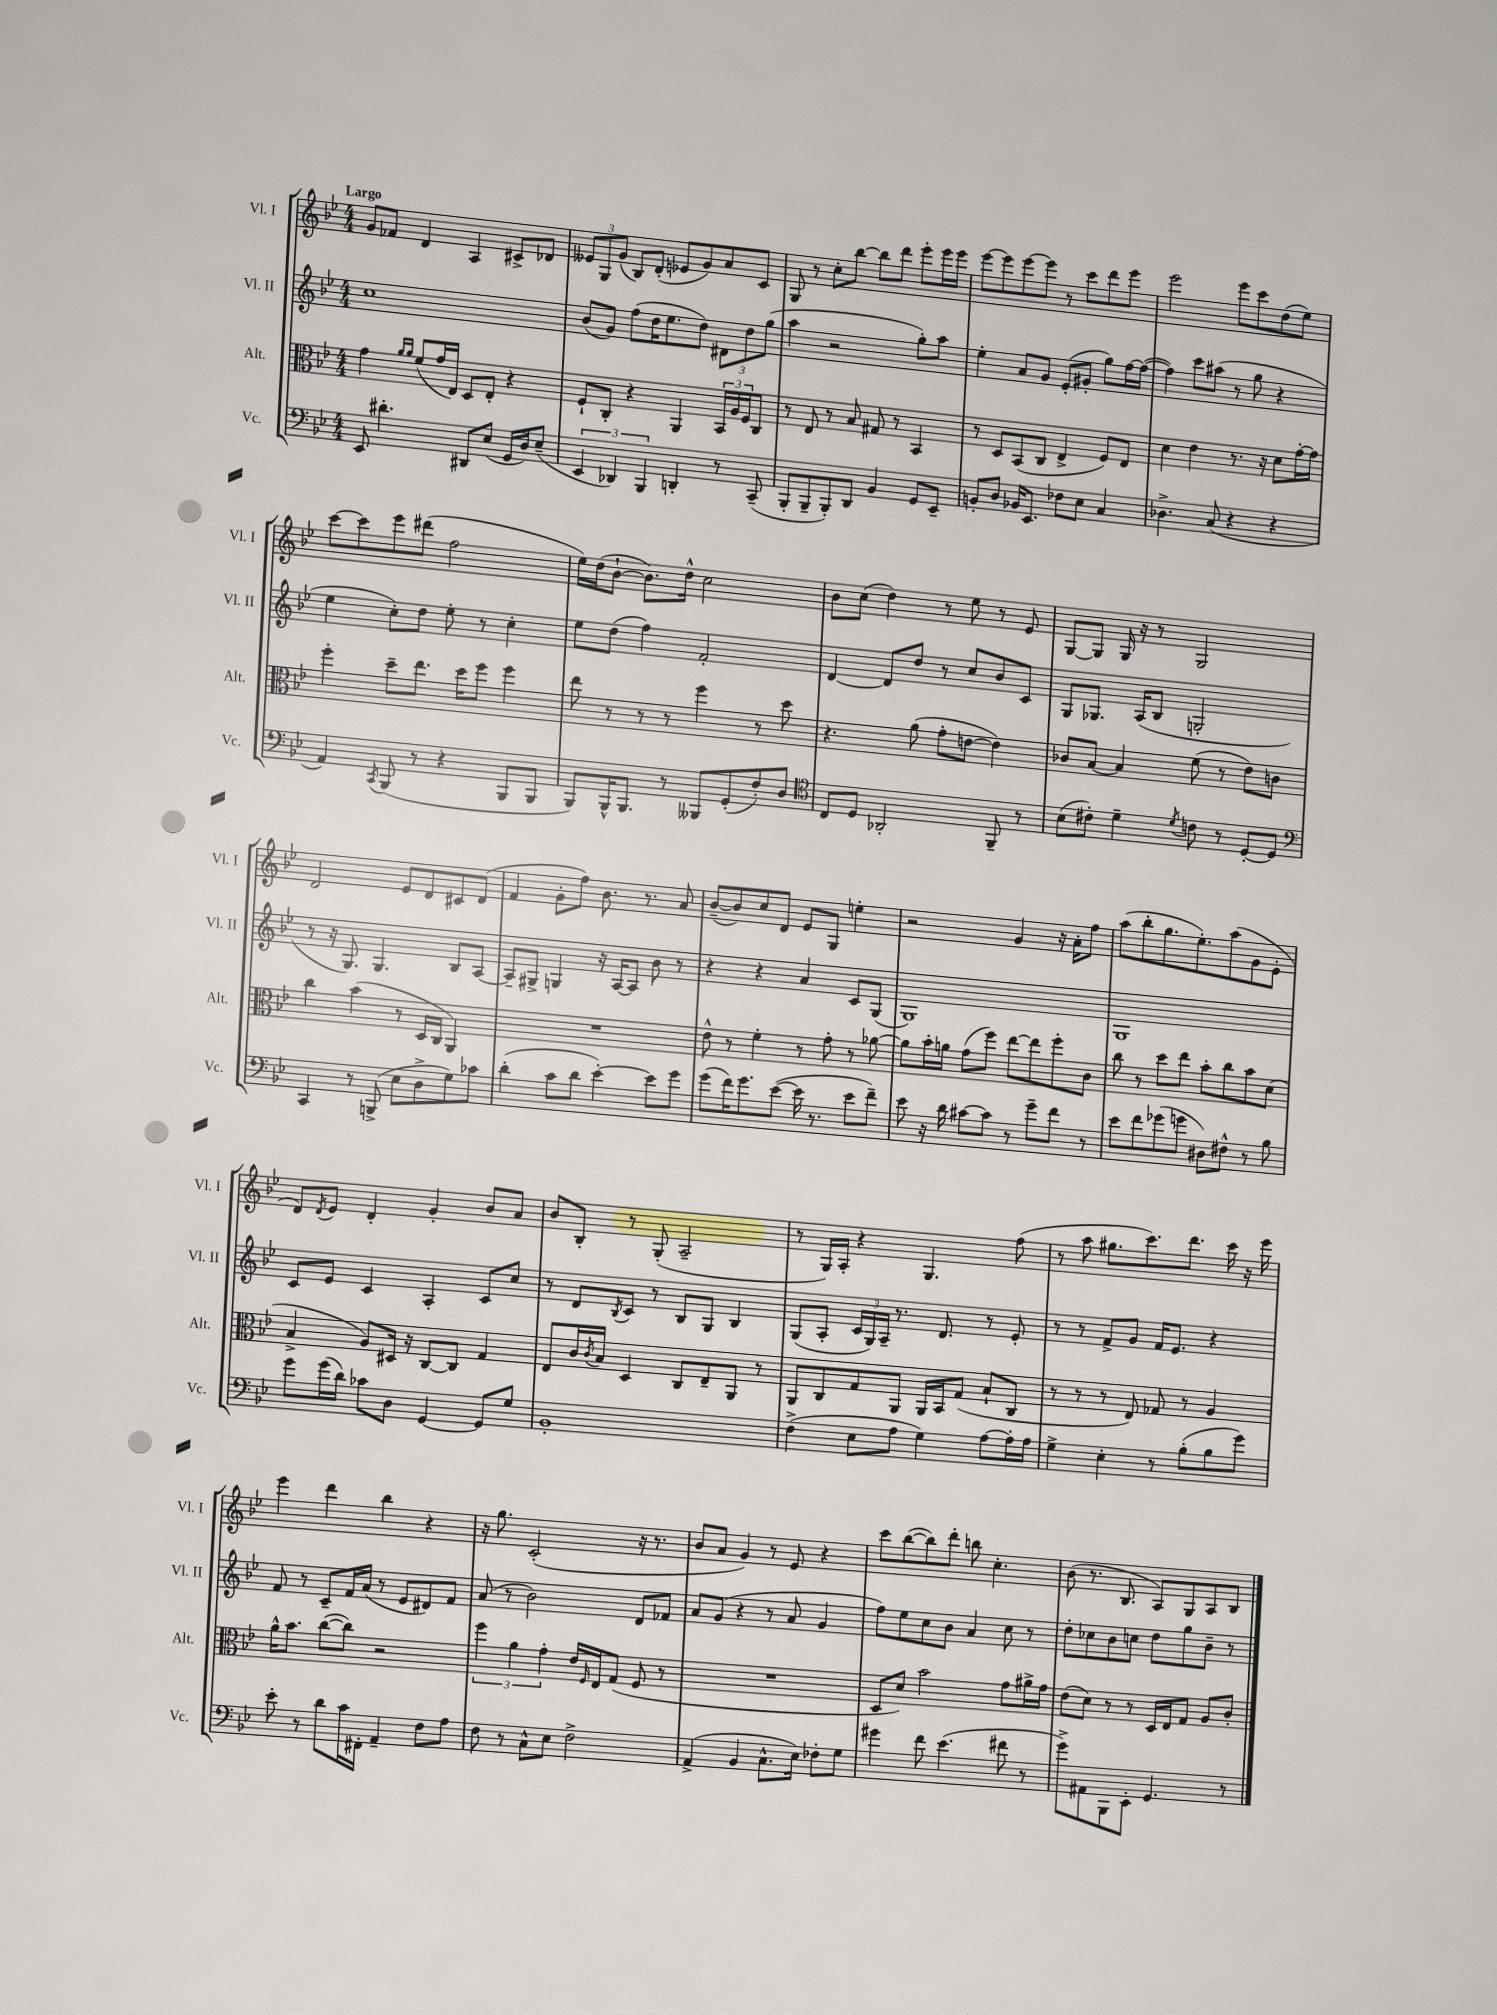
<<
\new StaffGroup <<
\new Staff = "s0" \with { instrumentName = "Vl. I" shortInstrumentName = "Vl. I" } {
    \clef treble \key bes \major \numericTimeSignature \time 4/4 \tempo "Largo"
    g'8 fes'8 d'4 a4 cis'8-> des'8 |
    \tuplet 3/2 { eeses'8 g8 g'8( } bes8) d'8-.( ees'8 g'8) a'8 c'8 |
    g8 r8 c''8-. bes''8~ bes''8 d'''8 ees'''8-. ees'''16 ees'''16 |
    ees'''8~ ees'''8 ees'''8~ ees'''8 r8 c'''8 d'''8 ees'''8 |
    ees'''2 ees'''8 c'''8 d''8( ees''8) |
    c'''8~ c'''8 ees'''8 dis'''8( f''2 |
    ees''16) d''16( bes'8~-! bes'8.) d''16-^ c''2 |
    bes'8 c''8( d''4) r8 ees''8 r8 ees'8 |
    g8~ g8 g16 r16 r8 g2 |
    d'2 ees'8 d'8 cis'8 d'8( |
    f'4 g'8-. f''8) bes'8. r8. a'8 |
    bes'8~--( bes'8) c''8 d'8 ees'8 g8 e''4-. |
    r2 g'4 r16 a'16-. f''8 |
    a''8( bes''8-. g''8. ees''8.-.) a''8( g'8 ees'8-. |
    d'8) \acciaccatura { d'8 } ees'8 d'4-. g'4-. bes'8 a'8 |
    bes'8 bes8-. r8 g8-.( a2-- |
    r8 g16) a16-. r4 g4. f''8( |
    r8 a''8 gis''8. c'''8.) d'''8. c'''16 r16 ees'''16 |
    ees'''4 d'''4 bes''4 r4 |
    r16 g''8. c'2-.( r16 r8. |
    bes'8 a'8 g'4) r8 ees'8 r4 |
    c'''8 bes''8~( bes''8) d'''8-. b''8 c''4.-. |
    bes'8( r8. bes8. a8) g8 a8 bes8 \bar "|." |
}
\new Staff = "s1" \with { instrumentName = "Vl. II" shortInstrumentName = "Vl. II" } {
    \clef treble \key bes \major \numericTimeSignature \time 4/4
    c''1 |
    bes'8( g'8) f''8( d''16 ees''8. d''8) \tuplet 3/2 { dis'8 d''8 g''8( } |
    a''4 r2 g''8-.) a''8 |
    ees''4-. a'8 g'8 ees'8-.( gis'8-. g''8) f''16~ f''16~( |
    f''4) c'''8 ais''8( r8 g''8 r4 |
    ees''4 c''8-.) d''8 ees''8-. r8 c''4-. |
    ees''8 d''8( f''4) f'2-. |
    d'4~ d'8 d''8 r8 c''8 bes'8 c'8 |
    g8 ges8. a16( bes8 g2-. |
    r8 r16 g8.) g4. bes8 a8~ |
    a8-- gis8-> g4 r16 a16~ a8 bes'8 r8 |
    r4 r4 a'4 c'8 g8( |
    g1) |
    g1 |
    c'8 ees'8 c'4 a4-. c'8 c''8 |
    r8 d'8 \acciaccatura { bes8 } c'8 r8 bes8 g8 bes4 |
    g8( a8-. \tuplet 3/2 { c'16 g16) a16-- } r8. d'8. r8 ees'8-. |
    r8 r8 f'8-> g'8 f'16 ees'8. r4 |
    f'8 r8 c'8-- f'16 a'16( r8 ees'8 dis'8) f'8 |
    a'8( r8 bes'2) d'8 fes'8 |
    a'8 g'8( r4 r8 a'8 g'4 |
    f''8) ees''8 c''8 bes'8 a'4 c''8 r8 |
    d''8-. ces''8 bes'8 c''8 d''8 g''8 bes'8-- r8 \bar "|." |
}
\new Staff = "s2" \with { instrumentName = "Alt." shortInstrumentName = "Alt." } {
    \clef alto \key bes \major \numericTimeSignature \time 4/4
    g'4 \grace { a'16 a'16 } f'8( g'16 ees16) d8 ees8-. r4 |
    f8-! c8-. r4 a,4 \tuplet 3/2 { bes,16 a16 f16 } c8 |
    r8 ees8 r8 bes8 gis8 r8 bes,4 |
    r8 d8 bes,8( c8 ees4-> f8) ees8 |
    d'4 ees'4 r8. r16 d'8 g'16~-. g'16 |
    f''4-. d''8-- ees''8. d''16 f''8 f''4 |
    ees''8 r8 r8 r8 f''4 r8 d''8 |
    r4. a'8( g'8-. e'8~ e'4) |
    ces'8 bes8~ bes4 f'8( r8 ees'8) c'8 |
    c''4 bes'4( r8 d16 c16 a,4) |
    R1 |
    ees'8-^ r8 f'4-. r8 g'8-. r8 aes'8~ |
    aes'8 bes'16-. a'16 g'8( f''8) ees''8~ ees''8 f''8-. c'8 |
    c''8 r8 d''8 ees''8 bes'8-. c''8 bes'8 d'8( |
    bes4-> a8) dis16 r16 c8~ c8 g4 |
    ees8 c'16 \acciaccatura { c'8 } bes16 d4 c8 ees8-- a,8 r8 |
    a,8 c8 g8 a,8 a,16 bes,16 g8( bes8-! c8 |
    r8 r8 r8 ees8) ges8 r8 a4 |
    a'16-^ bes'8. c''8~( c''8) r2 |
    \tuplet 3/2 { f''4 a'4 g'4-. } ees'16 \grace { f16 } ees16 g8( f8 r8 |
    R1 |
    d8 d'8) bes'2 g'8 ais'16-> g'16 |
    ees'8( d'8) r8 r8 d16 ees16 g8 a8 c'8-. \bar "|." |
}
\new Staff = "s3" \with { instrumentName = "Vc." shortInstrumentName = "Vc." } {
    \clef bass \key bes \major \numericTimeSignature \time 4/4
    ees,8 dis'4.-. dis,8 ees8( g,16 d16) ees8--( |
    \tuplet 3/2 { ees,4 des,4) bes,,4 } d,4-. r8 c,8--( |
    bes,,8-. bes,,8-- bes,,8-.) d,8 bes,4 g,8 ees,8-- |
    b,8-. d8 bes,16 ees,8. fes8 ees8 c4 |
    des4.-> c8( r4 r4 |
    a,4) \acciaccatura { c,8 } bes,,8( r8 r4 bes,,8 bes,,8 |
    bes,,8) bes,,16-^ bes,,8. r8 beses,,8 g,8-.( f8-.) d8 |
    \clef tenor c8 d8 aes,2-. f,8-- r8 |
    bes8( cis'8-.) d'4-- \acciaccatura { d'8 } c'8 r8 d8~-. d8 |
    \clef bass c,4 r8 b,,8->( ees8 d8-> g8) ces'8 |
    d'4-.( c'8 d'8 ees'4~-.) ees'8 g'8 |
    g'8( f'16) g'8. ees'8~( ees'16 r8. ees'8 f'8--) |
    ees'8 r16 d'16 cis'8~ cis'8 r8 g'8-- f'8 r8 |
    ees'8 f'8 ges'8( g'8 dis8) fis8-^ r8 bes8 |
    g'8 g'16( d'16) ces'8 d8 g,4~ g,8 g8 |
    bes,1-. |
    f4->( ees8 a8 g4) a8~ a16-. a16 |
    g4-> ees4-. r8 bes8-.( bes8 g'8) |
    ees'8-. r8 d'8 c'16 fis,16-. a,4-- f8 a8 |
    f8 r8 c8-^ ees8 f2-> |
    a,4->( bes,4 c8.-^ ees16) fes8-. g8 |
    gis'4 f'8 ees'4.( fis'8 r8 |
    g'8->) ais,8 bes,,8 ees,8-. g,4. r8 \bar "|." |
}
>>
>>
\layout { \context { \Score \remove "Bar_number_engraver" } }
